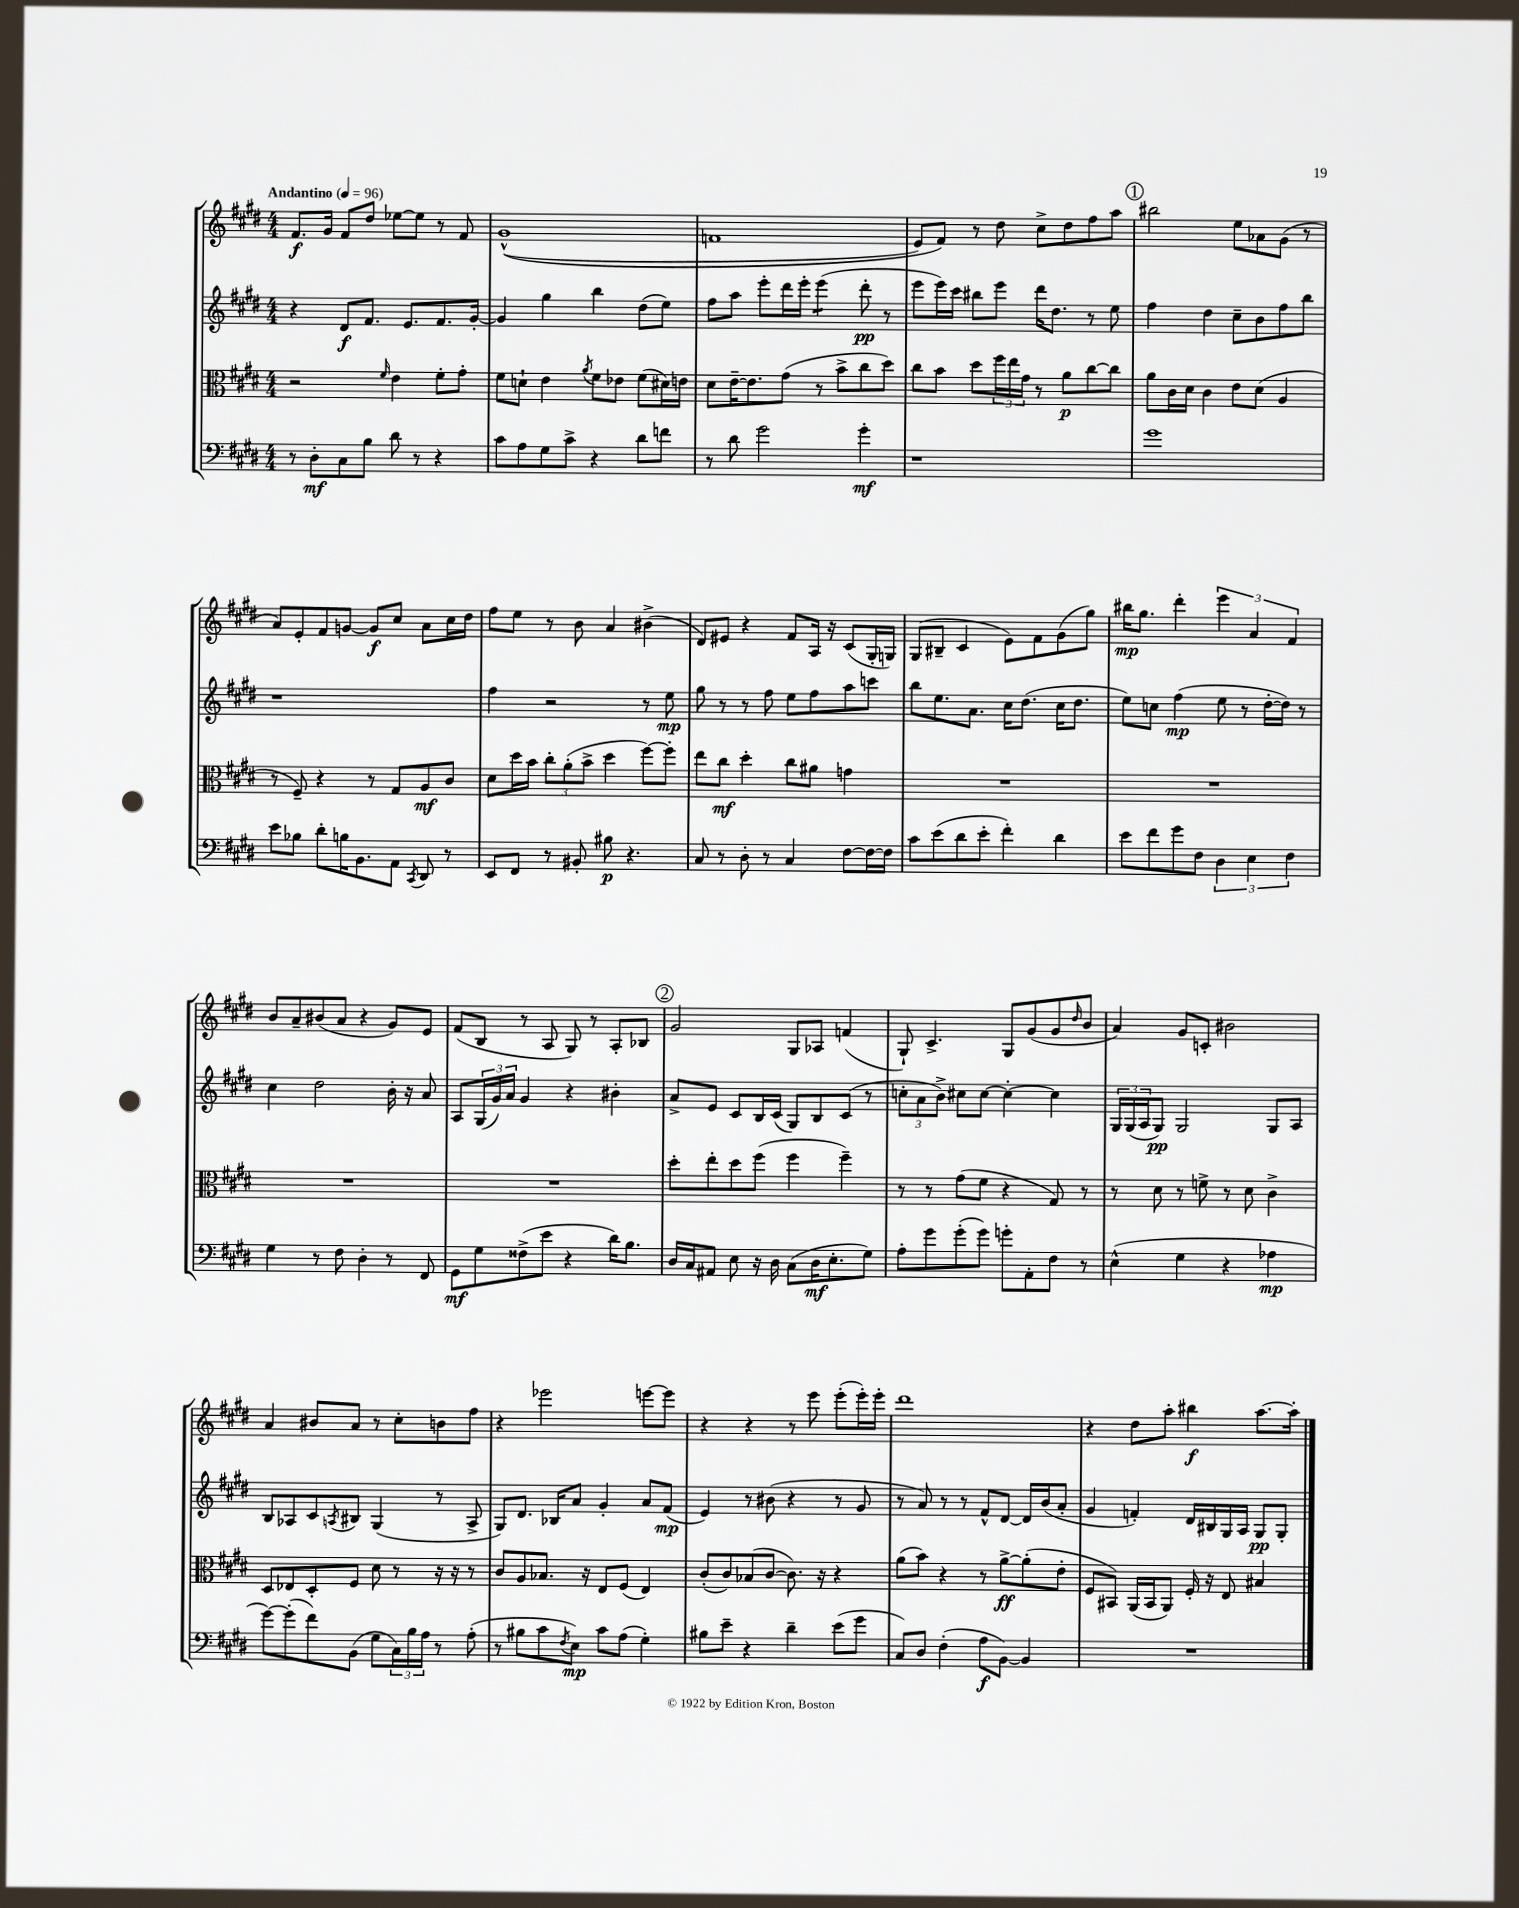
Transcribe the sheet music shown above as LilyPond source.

<<
\new StaffGroup <<
\new Staff = "s0" {
    \clef treble \key e \major \numericTimeSignature \time 4/4 \tempo "Andantino" 4 = 96
    fis'8.\f gis'16 fis'8 dis''8 ees''8~ ees''8 r8 fis'8 |
    gis'1-^(\( |
    f'1 |
    e'8) fis'8\) r8 dis''8 cis''8-> dis''8 fis''8 a''8 |
    \mark \markup { \circle "1" } bis''2 e''8 aes'8 gis'8( r8 |
    a'8) e'8-. fis'8 g'8~ g'8\f cis''8 a'8 cis''16 dis''16 |
    fis''8 e''8 r8 b'8 a'4 bis'4->( |
    dis'8) eis'8 r4 fis'8 a16 r16 cis'8( gis16-. g16) |
    gis8( bis8-- cis'4 e'8) fis'8 gis'8( gis''8) |
    bis''16\mp gis''8. dis'''4-. \tuplet 3/2 { e'''4 a'4 fis'4 } |
    b'8 a'8-- bis'8( a'8 r4 gis'8) e'8 |
    fis'8( b8 r8 a8 gis8) r8 a8-. bes8 |
    \mark \markup { \circle "2" } gis'2 gis8 aes8 f'4( |
    gis8-!) cis'4.-> gis8 gis'8( gis'8 \grace { dis''16 } b'8 |
    a'4) gis'8 c'8-. bis'2 |
    a'4 bis'8 a'8 r8 cis''8-. b'8 fis''8 |
    r4 ees'''2 e'''8~ e'''8 |
    r4 r4 r8 e'''8 e'''8-.( e'''16-.) e'''16-. |
    dis'''1 |
    r4 dis''8 a''8-. bis''4\f a''8.~ a''16-. \bar "|." |
}
\new Staff = "s1" {
    \clef treble \key e \major \numericTimeSignature \time 4/4
    r4 dis'8\f fis'8. e'8. fis'8. gis'16~-. |
    gis'4 gis''4 b''4 dis''8( e''8) |
    fis''8 a''8 e'''8-. dis'''16 e'''16-. e'''4:8( dis'''8-.\pp r8 |
    e'''8 e'''16) cis'''16 bis''8 e'''8 dis'''16 dis''8. r8 e''8 |
    \mark \markup { \circle "1" } fis''4 dis''4 cis''8-- b'8 fis''8 b''8 |
    r1 |
    fis''4 r2 r8 e''8\mp |
    gis''8 r8 r8 fis''8 e''8 fis''8 a''8 c'''8 |
    b''8 e''8. a'8. cis''16 dis''8.( cis''16 dis''8. |
    e''8) c''8 fis''4\mp( e''8 r8 dis''16~-. dis''16) r8 |
    cis''4 dis''2 b'16-. r16 a'8 |
    a8 \tuplet 3/2 { gis16( gis'16) a'16 } gis'4 r4 bis'4-. |
    \mark \markup { \circle "2" } a'8-> e'8 cis'8 b16 cis'16( gis8) b8 cis'8( r8 |
    \tuplet 3/2 { c''8-. a'8 b'8->) } cis''8 cis''8~ cis''4~-. cis''4 |
    \tuplet 3/2 { gis16 gis16( a16 } gis8\pp) gis2 gis8 a8 |
    b8 aes8 cis'8 \acciaccatura { a8 } bis8 gis4( r8 a8-> |
    gis8) dis'8. bes16 a'8 gis'4-. a'8 fis'8\mp( |
    e'4) r8 bis'8( r4 r8 gis'8 |
    r8 a'8) r8 r8 fis'8-^ dis'8~ dis'16 b'16( a'8-. |
    gis'4 f'4-.) dis'16 bis16 gis16 a16 gis8\pp gis8-. \bar "|." |
}
\new Staff = "s2" {
    \clef alto \key e \major \numericTimeSignature \time 4/4
    r2 \grace { fis'16 } e'4 fis'8-. gis'8-. |
    fis'8 d'8-! e'4 \acciaccatura { a'8 } fis'8 ees'8 fis'8( dis'16) e'16 |
    dis'8 e'16~-- e'8. gis'8( r8 b'8-> cis''8 dis''8) |
    cis''8 b'8 dis''8 \tuplet 3/2 { fis''16 e''16 gis'16 } r8 a'8\p cis''8~ cis''8 |
    \mark \markup { \circle "1" } a'8 cis'16 dis'16 cis'4 e'8 dis'8( a4 |
    r8 fis8--) r4 r8 gis8 a8\mf cis'8 |
    dis'8 dis''16 b'16 \tuplet 3/2 { cis''8-. a'8-.( b'8-> } dis''4 fis''8~) fis''8-. |
    e''8 cis''8\mf dis''4-. cis''8 ais'8 g'4 |
    R1 |
    R1 |
    R1 |
    R1 |
    \mark \markup { \circle "2" } dis''8-. e''8-. dis''8 fis''8( fis''4 fis''4--) |
    r8 r8 gis'8( fis'8 r4 gis8) r8 |
    r8 dis'8 r8 f'8-> r8 dis'8 cis'4-> |
    dis8 ees8 dis8-. fis8 dis'8 r8 r16 r16 r8 |
    cis'8 a8 bes8. r16 e8 fis8( e4) |
    cis'8-.( cis'8) bes8( cis'8~ cis'8.) r16 r4 |
    a'8( b'8) r4 r8 a'8~->\ff a'8-.( e'8-. |
    fis8 bis,8) a,16( bis,16 a,8) fis16-. r16 e8 bis4 \bar "|." |
}
\new Staff = "s3" {
    \clef bass \key e \major \numericTimeSignature \time 4/4
    r8 dis8-.\mf cis8 b8 dis'8 r8 r4 |
    cis'8 a8 gis8 cis'8-> r4 dis'8 f'8 |
    r8 dis'8 gis'2 gis'4-.\mf |
    r1 |
    \mark \markup { \circle "1" } gis'1 |
    e'8 bes8 dis'8-. b16 b,8. a,8 \acciaccatura { cis,8 } dis,8 r8 |
    e,8 fis,8 r8 bis,8-. bis8\p r4. |
    cis8 r8 dis8-. r8 cis4 fis8~ fis16~ fis16 |
    cis'8 e'8( dis'8 e'8-. fis'4-.) dis'4 |
    e'8 fis'8 gis'8 fis8 \tuplet 3/2 { dis4 e4 fis4 } |
    gis4 r8 fis8 dis4-. r8 fis,8 |
    gis,8\mf gis8 fisis8->( e'8 r4 dis'16) b8. |
    \mark \markup { \circle "2" } dis16 cis16 ais,8 e8 r16 dis16 cis8( dis16\mf e8.-. gis8) |
    a8-. gis'8 gis'8-.( gis'8) g'8-. a,8-. fis8 r8 |
    e4-^( gis4 r4 aes4\mp |
    gis'8~) gis'8-.( fis'8) b,8( gis8 \tuplet 3/2 { cis16) b16 a16 } r8 a8-.( |
    r8 bis8 cis'8 \acciaccatura { fis8 } e8\mp) cis'8 a8( gis4-.) |
    bis8 e'8-- r4 dis'4-- e'8( gis'8 |
    cis8) dis8 fis4-.( a8\f b,8~) b,4 |
    R1 \bar "|." |
}
>>
>>
\layout { \context { \Score \remove "Bar_number_engraver" } }
